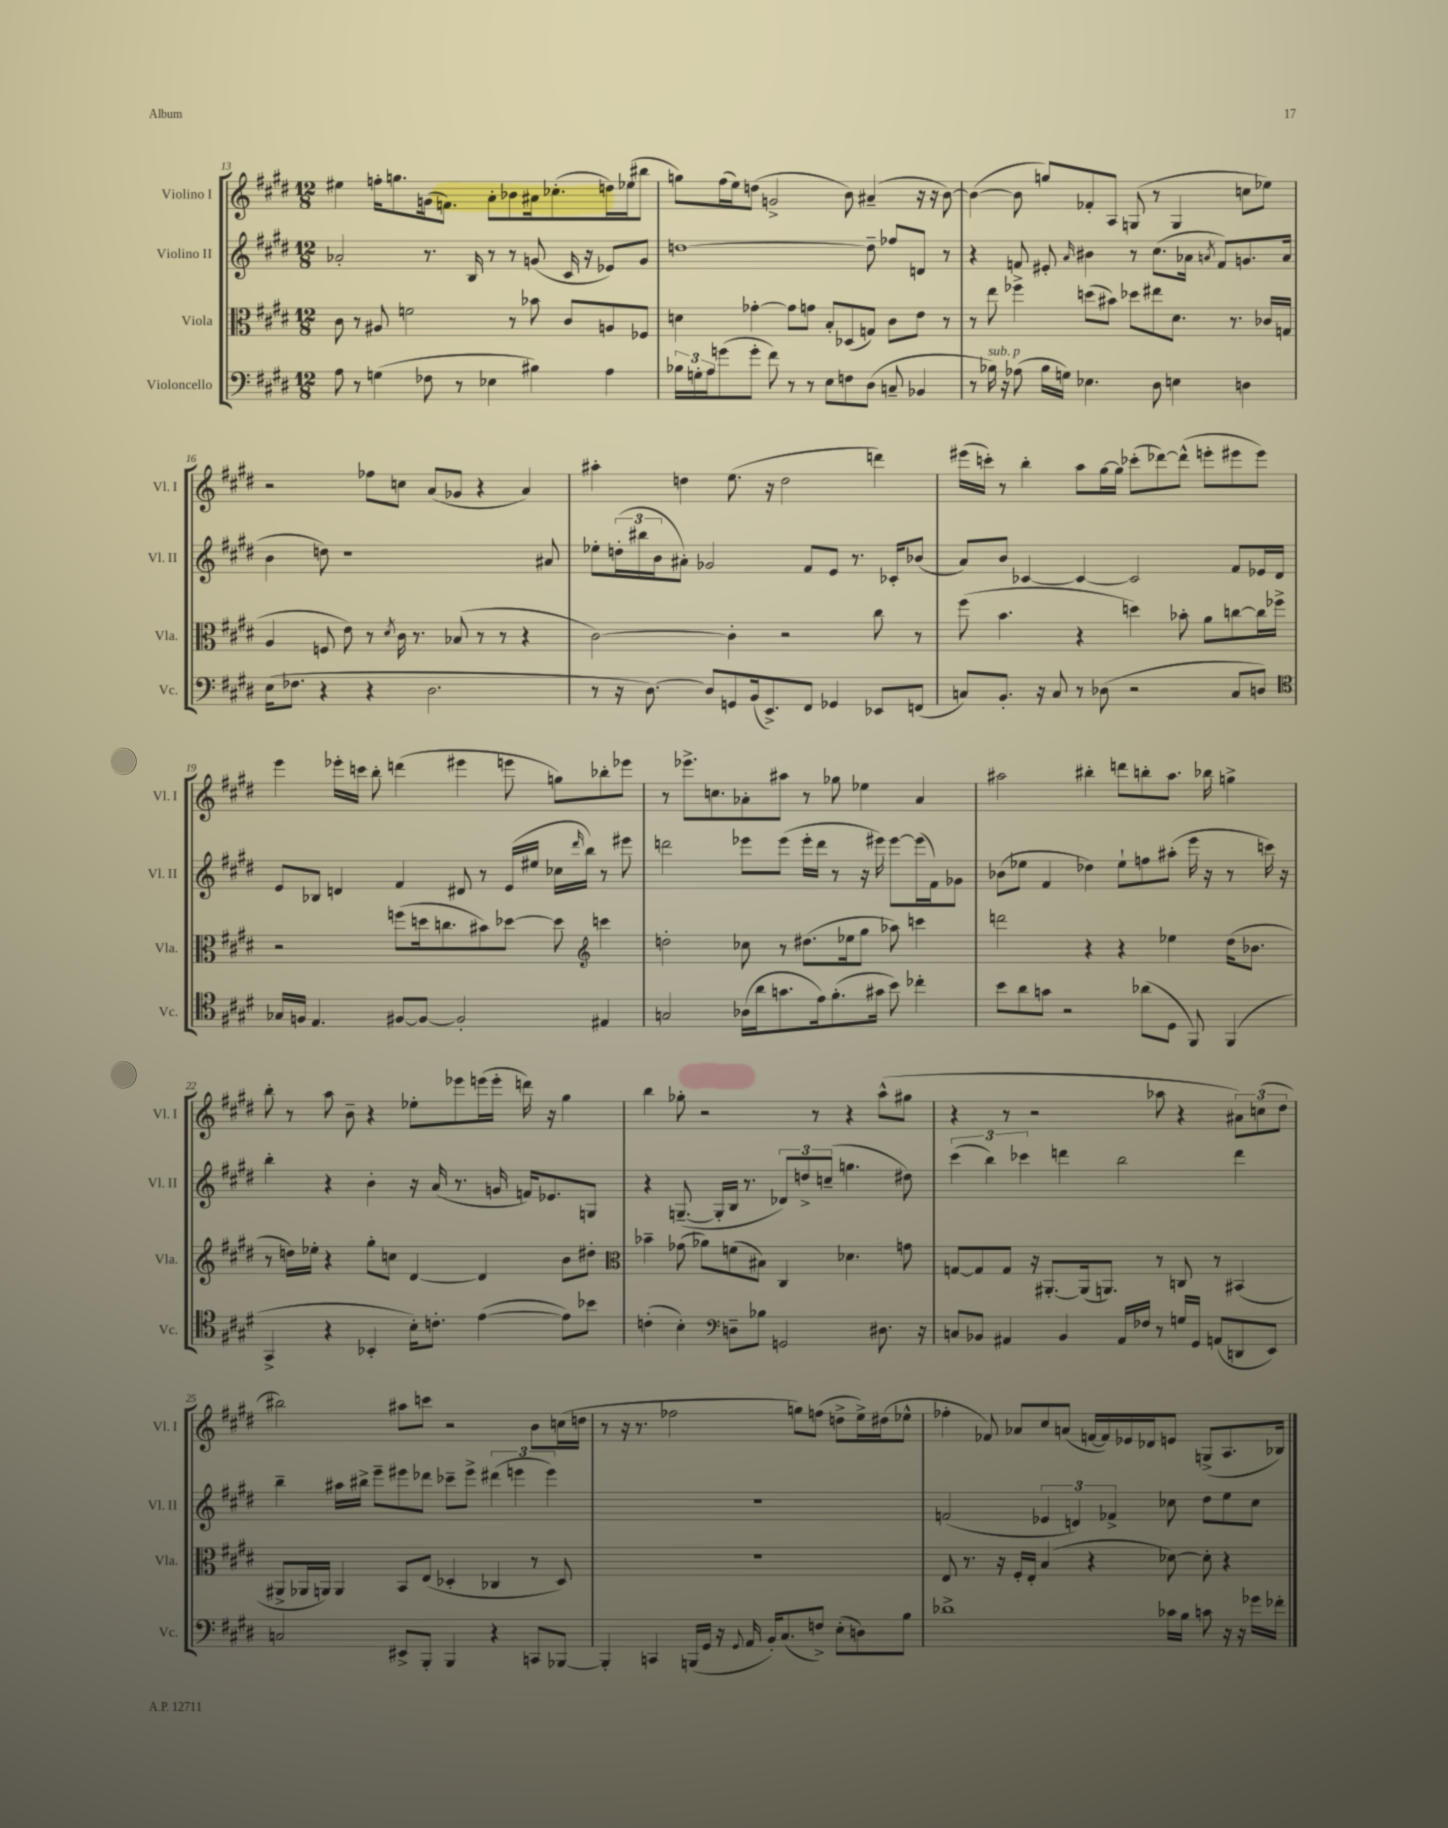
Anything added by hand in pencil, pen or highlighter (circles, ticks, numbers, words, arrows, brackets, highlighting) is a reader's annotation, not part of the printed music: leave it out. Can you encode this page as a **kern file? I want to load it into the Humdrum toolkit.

**kern	**kern	**kern	**kern
*staff4	*staff3	*staff2	*staff1
*clefF4	*clefC3	*clefG2	*clefG2
*k[f#c#g#d#]	*k[f#c#g#d#]	*k[f#c#g#d#]	*k[f#c#g#d#]
*M12/8	*M12/8	*M12/8	*M12/8
8A\	8c#\	2a-'/	4ee#\
8r	8r	.	.
(4G\	8A#/	.	16ff'\LK
.	.	.	8.gg\
.	2f\	.	.
8F-\	.	8.r	(16g\k
.	.	.	8.f\J)
8r	.	.	.
.	.	16B/	.
4E-\	.	8r	8a'\L
.	8r	8r	8b-\
4B#\)	8b-\	(8g/	16a#\k
.	.	.	(8.cc-'\
.	8c#/L	16c#/	.
.	.	16r	.
4A\	8A/	8e-/L)	16dd\L)
.	.	.	(16ee-\J
.	8F-/J	8g/J	8bb#\J
=	=	=	=
24B-\LL	4d\	[1dd	8gg\L)
24G'\	.	.	.
24A\J	.	.	.
(8g\	.	.	(16ff#\L
.	.	.	16ee\J)
8g'\J	[4g-'\	.	(8dd\J
8f#\)	.	.	2g^/
8r	8g-\]L	.	.
8r	8g\J	.	.
8E\L	8B'/L	.	.
8F\	(8D-/	.	8b\)
(8D#\J	8G/J)	8dd~\]	(4a#~/
8C~/	8c#\L	8ff-/L	.
4BB-/	8e\J	8d/J	16r
.	.	.	16r
.	8r	8r	[8b\)
=	=	=	=
8r	8r	4r	(4b\_
16B-\)	8ee\	.	.
16r	.	.	.
(8A-\	4ff-^\	8f/	8b\]
16B-\LL	.	8e#'/	8gg/L)
16G\JJ)	.	.	.
.	.	16qqa/	.
4.E-\	(8dd\L	4b#\	8f-'/
.	8b#\J)	.	8A/J
.	8dd-\L	8r	(8G/
8D#\	8ee#\	(8.cc#\L	8r
4E\	8.d#\J	.	4G/
.	.	16a-\Jk	.
.	.	8qa/	.
.	.	8f/L)	.
.	8.r	.	.
4D\	.	8.g/	8cc\L
.	16c-/LL	.	8ee-\J)
.	(16G/JJ	(16a/Jk	.
=	=	=	=
(16E\LK	4A/	4b\	2r
8.F-\J	.	.	.
4r	8F/	8dd\)	.
.	8e\)	1r	.
4r	8r	.	8ff-\L
.	8qd#/	.	.
.	16c#\	.	8cc\J
.	8.r	.	.
2.D#\	.	.	(8a/L
.	(8B-/	.	8g-/J
.	8r	.	4r
.	8r	.	.
.	4r	.	4a/)
.	.	8a#/	.
=	=	=	=
8r	[2c#\)	8ee-'\L	4aa#'\
16r	.	(24dd'\L	.
.	.	24bb#\	.
[8.D#\)	.	.	.
.	.	24b\J	.
.	.	8a#'\J)	4dd\
8D#/]L	.	2g-/	.
8GG/	4c#'\]	.	(8.ee\
(16BB/k	.	.	.
8.EE^/)	.	.	16r
.	2r	.	2dd\
8FF#/J	.	8f#/L	.
4GG-/	.	8e/J	.
.	.	8.r	.
8EE-/L	8cc#\	.	4ddd\)
.	.	16c-'/LK	.
(8FF/J	8r	(8b-/J	.
=	=	=	=
8C/L)	(8ff#\	8a/L)	(16eee#\LL
.	.	.	16ccc'\JJ)
8.BB'/J	4.b\	8b/J	8r
.	.	[4c-/	4bb'\
16r	.	.	.
8C/	.	.	.
8r	4r	4c-/_	8aa\L
(8D-\	.	.	[16gg#\L
.	.	.	16gg#\]JJ
2r	4dd\)	2c-/]	(8ccc-'\L
.	.	.	[8ddd-\)
.	8b-'\	.	(8ddd-^^\]J
.	8a\L	.	8eee'\L
8C/L	[8cc\	8f#/L	8eee#\
8D/J)	16cc\]L	16e-/L	8eee#\J)
.	16ff-^\JJ	16d#/JJ	.
=	=	=	=
*clefC4	*	*	*
16G-/LL	2r	8e/L	4eee\
16F/JJ	.	.	.
4.E/	.	8B-/J	.
.	.	4d/	16eee-'\LL
.	.	.	16ccc\JJ
.	.	.	8bb'\
[8F#/L	(8ff\L	4f#/	(4ddd\
8F#/_J	16dd\k	.	.
.	8.cc\	.	.
2F#'/]	.	8d#/	4eee#\
.	8b#\)	8r	.
.	[8dd-\J	(16e/LL	8eee\
.	.	16ee#/JJ	.
.	8dd-\]	16cc-\LL	8gg\L)
.	.	16qqddd#/	.
.	.	16bb\JJ)	.
*	*clefG2	*	*
4E#/	4ccc\	8r	8bb-'\
.	.	8eee#\	8eee-\J
=	=	=	=
2G/	2dd'\	2ddd\	8r
.	.	.	8.eee-^\L
.	.	.	8.cc\
(16A-\LL	8cc-\	8eee-\L	8a-'\
16a\J	.	.	.
8.g\	8r	(8eee-\J	8aa#\J
.	(8.dd#\L	16eee-'\LL	8r
16e\k)	.	16ddd\JJ	.
(8.f#'\	.	8r	8gg-\
.	16ee-\k	.	.
.	8gg#\J	16r	4ee-\
16g#\Jk	.	16eee#\)	.
8b\)	8aa-\)	[8eee#\L	.
4cc-'\	4ccc\	(16eee#\]L	4a-/
.	.	16f#\J)	.
.	.	8g-\J	.
=	=	=	=
8b\L	2ddd\	(8b-\L	2aa#\
8a\	.	8ee-\J	.
8g\J	.	4f#/	.
2r	.	.	.
.	4r	4dd-\)	4bb#'\
.	4r	8ee-`\L	8ddd\L
(8a-\L	.	8ff\	8bb'\
8D#\J	4ee-\	(8aa#'\J	8.aa#\J
8FF#/)	.	16eee\	.
.	.	16r	16bb-\
(4FF#/	(16dd#\LK	8r	4gg^\
.	8.b-\J	.	.
.	.	16ccc\)	.
.	.	16r	.
=	=	=	=
4GG#^/	8r	4bb'\	8bb'\
.	16dd\LL)	.	8r
.	16ee-'\JJ	.	.
4r	4r	4r	8aa\
.	.	.	8b~\
4BB-'/	8gg#'\L	4b'\	4r
.	8cc\J	.	.
16B'\LK)	[4d#/	16r	8ee-'\L
8.c'\J	.	(16a/	.
.	.	8.r	8eee-\
([4e\	4d#/]	.	(16eee\L
.	.	16g/	16eee'\JJ
.	.	16f/LK)	16ddd\)
.	.	8.e-/	16r
8e\]L)	8b\L	.	4gg#\
8b-\J	8dd#'\J	8G/J	.
=	=	=	=
*	*clefC3	*	*
(4c'\	4b-~\	4r	4bb\
4B'\)	(8g-\	([8.G~/	8gg-'\
.	8a-\L)	.	2r
.	.	16G'/]LL	.
*clefF4	*	*	*
8D~\L	(8f\	16B/JJ	.
.	.	8.r	.
8B-\J	8B#\J)	.	.
2GG/	4C#/	12d-/L)	.
.	.	12dd^/	.
.	.	.	8r
.	.	(12cc~/J	.
.	4.d-\	4.gg\	4r
8.D#\	.	.	(8aa^^\L
.	8g\	8dd#\)	8gg#\J
16r	.	.	.
=	=	=	=
8C/L	[8G/L	(6ccc#\	4r
8BB-/J	8G/]	.	.
.	.	6bb\)	.
4AA#/	8G/J	.	8r
.	.	6ccc-\	.
.	16r	.	2r
.	[8.AA#'/L	.	.
4BB-/	.	4ddd\	.
.	(16AA#/]k	.	.
.	8.AA/J)	.	.
16AA#/LL	.	2bb\	.
16F-/JJ	.	.	.
8r	8r	.	8aa-\
16G/LL	8C/	.	4r
16GG#/JJ	.	.	.
(8AA/L	8r	.	.
8DD/	(4BB#/	4ddd\	12a#\L)
.	.	.	(12cc\
8EE/J)	.	.	.
.	.	.	12dd#\J
=	=	=	=
2C/	8AA#^/L	4bb~\	2bb#\)
.	16AA-/L	.	.
.	16AA/JJ)	.	.
.	4AA/	16aa#\LL	.
.	.	16bb#^\JJ	.
.	.	8eee~\L	.
8EE#^/L	8BB/L	8eee#\	8aa#\L
8BBB'/J	(8E/J	8ddd-\J	8ccc\J
4BBB/	4D-'/	8ccc-~\L	2r
.	.	8eee#^\J	.
4r	4C-/	(6ddd#\	.
.	.	6eee\	.
8CC/L	8r	.	8b\L
.	.	6eee\)	.
[8BBB-/J	8D-/)	.	(16cc\L
.	.	.	16dd\JJ
=	=	=	=
4BBB-'/]	1.r	1.r	8r
.	.	.	16r
.	.	.	8.r
4CC/	.	.	.
.	.	.	2ff-\
(16BBB/LL	.	.	.
16GG#/JJ	.	.	.
16r	.	.	.
8qqGG#/	.	.	.
16AA/	.	.	.
16BB'/LK)	.	.	.
(8.C#/	.	.	.
.	.	.	8gg\L)
8F^/J)	.	.	(8ff\J
(8E'\L	.	.	8dd^\L
8D\)	.	.	16ee^\L)
.	.	.	(16dd#\J
8B\J	.	.	8ee-^^\J
=	=	=	=
1d-^	8E/	(2f/	4ff-'\
.	8.r	.	.
.	.	.	8f-/)
.	16r	.	.
.	16F#'/LL	.	8a-/L
.	16E'/JJ	.	.
.	(4B/	6e-/	8cc#/
.	.	.	(8a/J
.	.	6d/)	.
.	4r	.	[16f/LL
.	.	.	16f/])
.	.	6f-^/	.
.	.	.	16e-/
.	.	.	16d-/J
16c-\LL	[8d-\)	8cc-\	8e/J
16B\JJ	.	.	.
8c\	8d-'\]	8dd#\L	(8G^/L
16r	4r	8ee\	8.A/
16r	.	.	.
16g-\LL	.	8cc-\J	.
16f-'\JJ	.	.	16B-/Jk)
==	==	==	==
*-	*-	*-	*-
